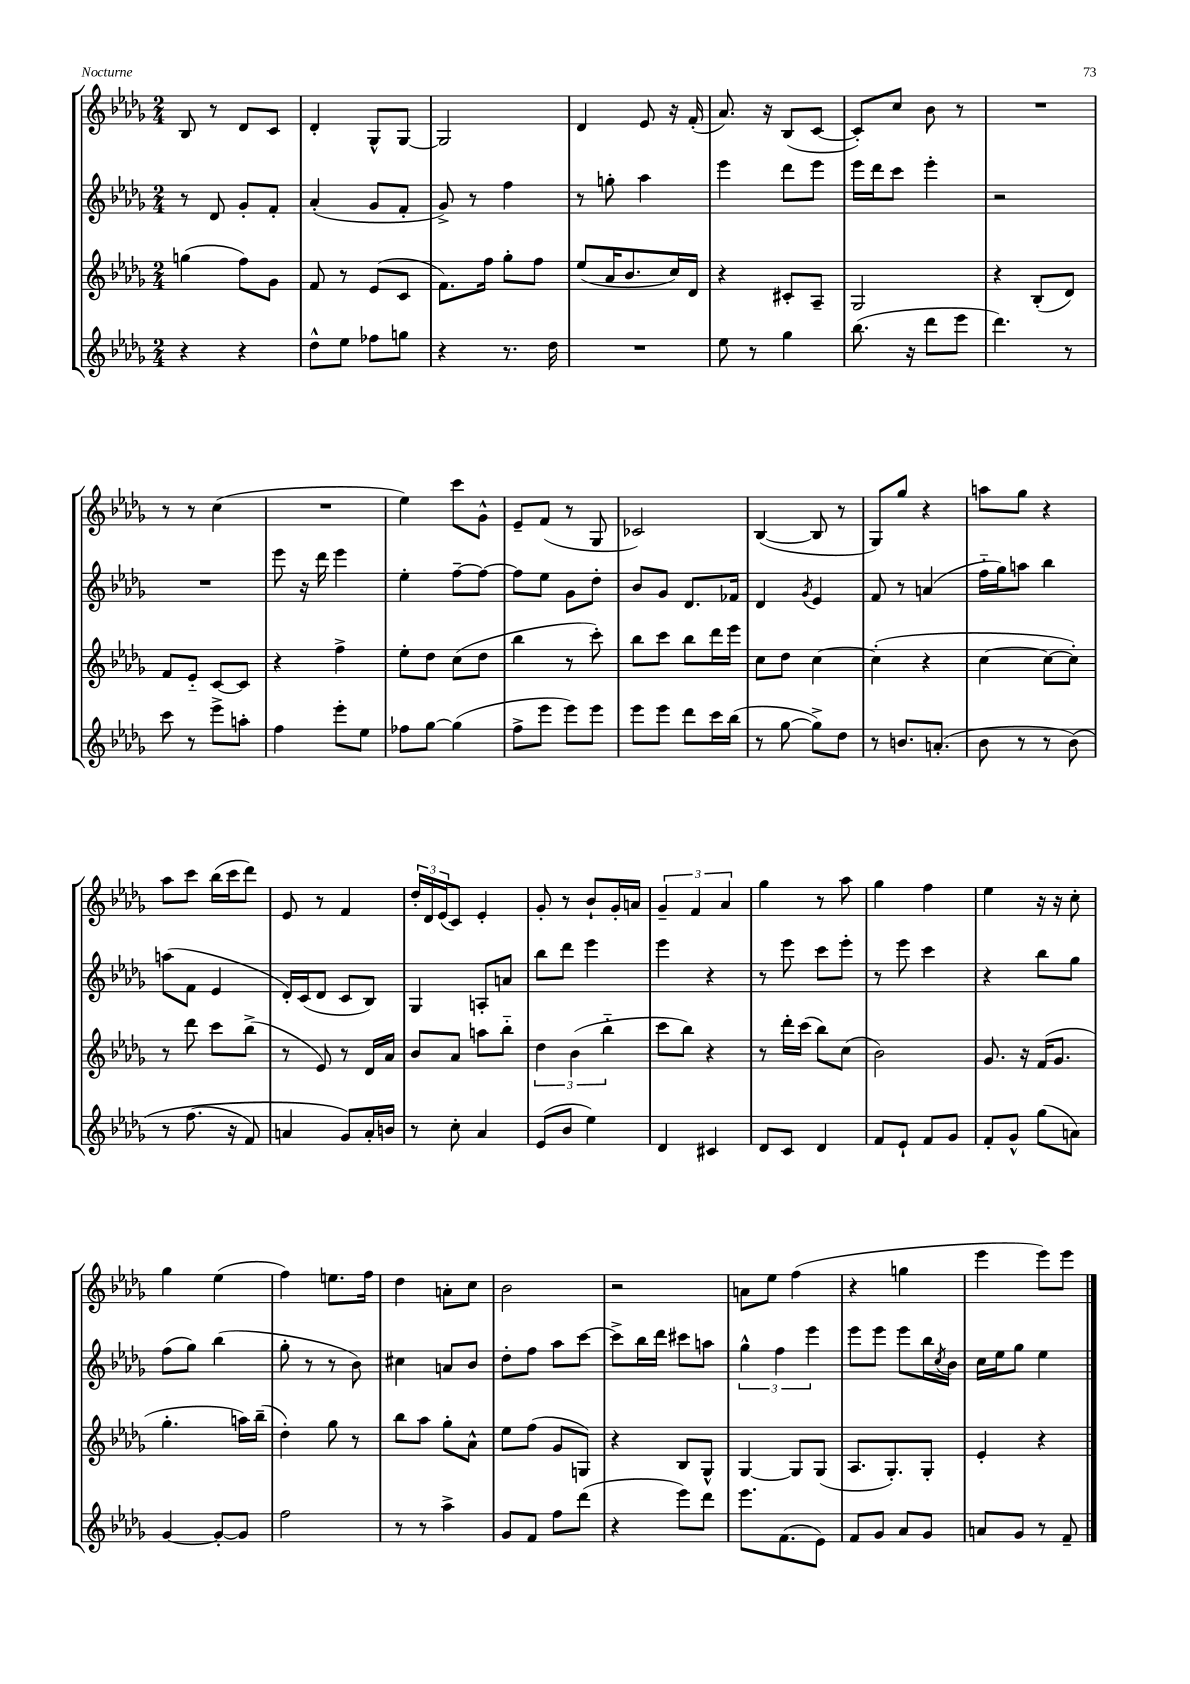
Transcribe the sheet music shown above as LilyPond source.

<<
\new StaffGroup <<
\new Staff = "s0" {
    \clef treble \key des \major \numericTimeSignature \time 2/4
    bes8 r8 des'8 c'8 |
    des'4-. ges8-^ ges8~ |
    ges2 |
    des'4 ees'8 r16 f'16-.( |
    aes'8.) r16 bes8( c'8~ |
    c'8-.) c''8 bes'8 r8 |
    R2 |
    r8 r8 c''4( |
    R2 |
    ees''4) c'''8 ges'8-^ |
    ees'8-- f'8( r8 ges8 |
    ces'2) |
    bes4~( bes8 r8 |
    ges8) ges''8 r4 |
    a''8 ges''8 r4 |
    aes''8 c'''8 bes''16( c'''16 des'''8) |
    ees'8 r8 f'4 |
    \tuplet 3/2 { des''16-. des'16 ees'16( } c'8) ees'4-. |
    ges'8-. r8 bes'8-! ges'16-. a'16 |
    \tuplet 3/2 { ges'4-- f'4 aes'4 } |
    ges''4 r8 aes''8 |
    ges''4 f''4 |
    ees''4 r16 r16 c''8-. |
    ges''4 ees''4( |
    f''4) e''8. f''16 |
    des''4 a'8-. c''8 |
    bes'2 |
    r2 |
    a'8 ees''8 f''4( |
    r4 g''4 |
    ees'''4 ees'''8) ees'''8 \bar "|." |
}
\new Staff = "s1" {
    \clef treble \key des \major \numericTimeSignature \time 2/4
    r8 des'8 ges'8-. f'8-. |
    aes'4-.( ges'8 f'8-. |
    ges'8->) r8 f''4 |
    r8 g''8-. aes''4 |
    ees'''4 des'''8 ees'''8 |
    ees'''16 des'''16 c'''8 ees'''4-. |
    r2 |
    R2 |
    ees'''8 r16 des'''16 ees'''4 |
    ees''4-. f''8~-- f''8~ |
    f''8 ees''8 ges'8 des''8-. |
    bes'8 ges'8 des'8. fes'16 |
    des'4 \acciaccatura { ges'8 } ees'4 |
    f'8 r8 a'4( |
    f''16-_ ges''16) a''8 bes''4 |
    a''8( f'8 ees'4 |
    des'16-.) c'16( des'8 c'8 bes8) |
    ges4 a8-. a'8 |
    bes''8 des'''8 ees'''4 |
    ees'''4 r4 |
    r8 ees'''8 c'''8 ees'''8-. |
    r8 ees'''8 c'''4 |
    r4 bes''8 ges''8 |
    f''8( ges''8) bes''4( |
    ges''8-. r8 r8 bes'8) |
    cis''4 a'8 bes'8 |
    des''8-. f''8 aes''8 c'''8~ |
    c'''8-> bes''16 des'''16 cis'''8 a''8 |
    \tuplet 3/2 { ges''4-^ f''4 ees'''4 } |
    ees'''8 ees'''8 ees'''8 bes''16 \acciaccatura { c''8 } bes'16 |
    c''16 ees''16 ges''8 ees''4 \bar "|." |
}
\new Staff = "s2" {
    \clef treble \key des \major \numericTimeSignature \time 2/4
    g''4( f''8) ges'8 |
    f'8 r8 ees'8( c'8 |
    f'8.) f''16 ges''8-. f''8 |
    ees''8( aes'16 bes'8. c''16) des'16 |
    r4 cis'8-. aes8-- |
    ges2 |
    r4 bes8-.( des'8) |
    f'8 ees'8-_ c'8~ c'8 |
    r4 f''4-> |
    ees''8-. des''8 c''8( des''8 |
    bes''4 r8 c'''8-.) |
    bes''8 c'''8 bes''8 des'''16 ees'''16 |
    c''8 des''8 c''4~ |
    c''4-.( r4 |
    c''4~ c''8~ c''8-.) |
    r8 des'''8 c'''8 bes''8->( |
    r8 ees'8) r8 des'16 aes'16 |
    bes'8 aes'8 a''8 bes''8-_ |
    \tuplet 3/2 { des''4 bes'4( bes''4-_ } |
    c'''8 bes''8) r4 |
    r8 des'''16-. c'''16( bes''8) c''8( |
    bes'2) |
    ges'8. r16 f'16( ges'8. |
    ges''4.-. a''16) bes''16--( |
    des''4-.) ges''8 r8 |
    bes''8 aes''8 ges''8-. aes'8-^ |
    ees''8 f''8( ges'8 g8) |
    r4 bes8 ges8-^ |
    ges4~ ges8 ges8( |
    aes8. ges8.-.) ges8-. |
    ees'4-. r4 \bar "|." |
}
\new Staff = "s3" {
    \clef treble \key des \major \numericTimeSignature \time 2/4
    r4 r4 |
    des''8-^ ees''8 fes''8 g''8 |
    r4 r8. des''16 |
    R2 |
    ees''8 r8 ges''4 |
    bes''8.( r16 des'''8 ees'''8 |
    des'''4.) r8 |
    c'''8 r8 ees'''8-> a''8-. |
    f''4 ees'''8-. ees''8 |
    fes''8 ges''8~ ges''4( |
    f''8-> ees'''8 ees'''8) ees'''8 |
    ees'''8 ees'''8 des'''8 c'''16 bes''16( |
    r8 ges''8~ ges''8->) des''8 |
    r8 b'8. a'8.-.( |
    bes'8 r8 r8 bes'8)\( |
    r8 f''8.( r16 f'8) |
    a'4 ges'8\) a'16-. b'16 |
    r8 c''8-. aes'4 |
    ees'8( bes'8 ees''4) |
    des'4 cis'4 |
    des'8 c'8 des'4 |
    f'8 ees'8-! f'8 ges'8 |
    f'8-. ges'8-^ ges''8( a'8) |
    ges'4~ ges'8~-. ges'8 |
    f''2 |
    r8 r8 aes''4-> |
    ges'8 f'8 f''8 des'''8( |
    r4 ees'''8) des'''8 |
    ees'''8. f'8.( ees'8) |
    f'8 ges'8 aes'8 ges'8 |
    a'8 ges'8 r8 f'8-- \bar "|." |
}
>>
>>
\layout { \context { \Score \remove "Bar_number_engraver" } }
